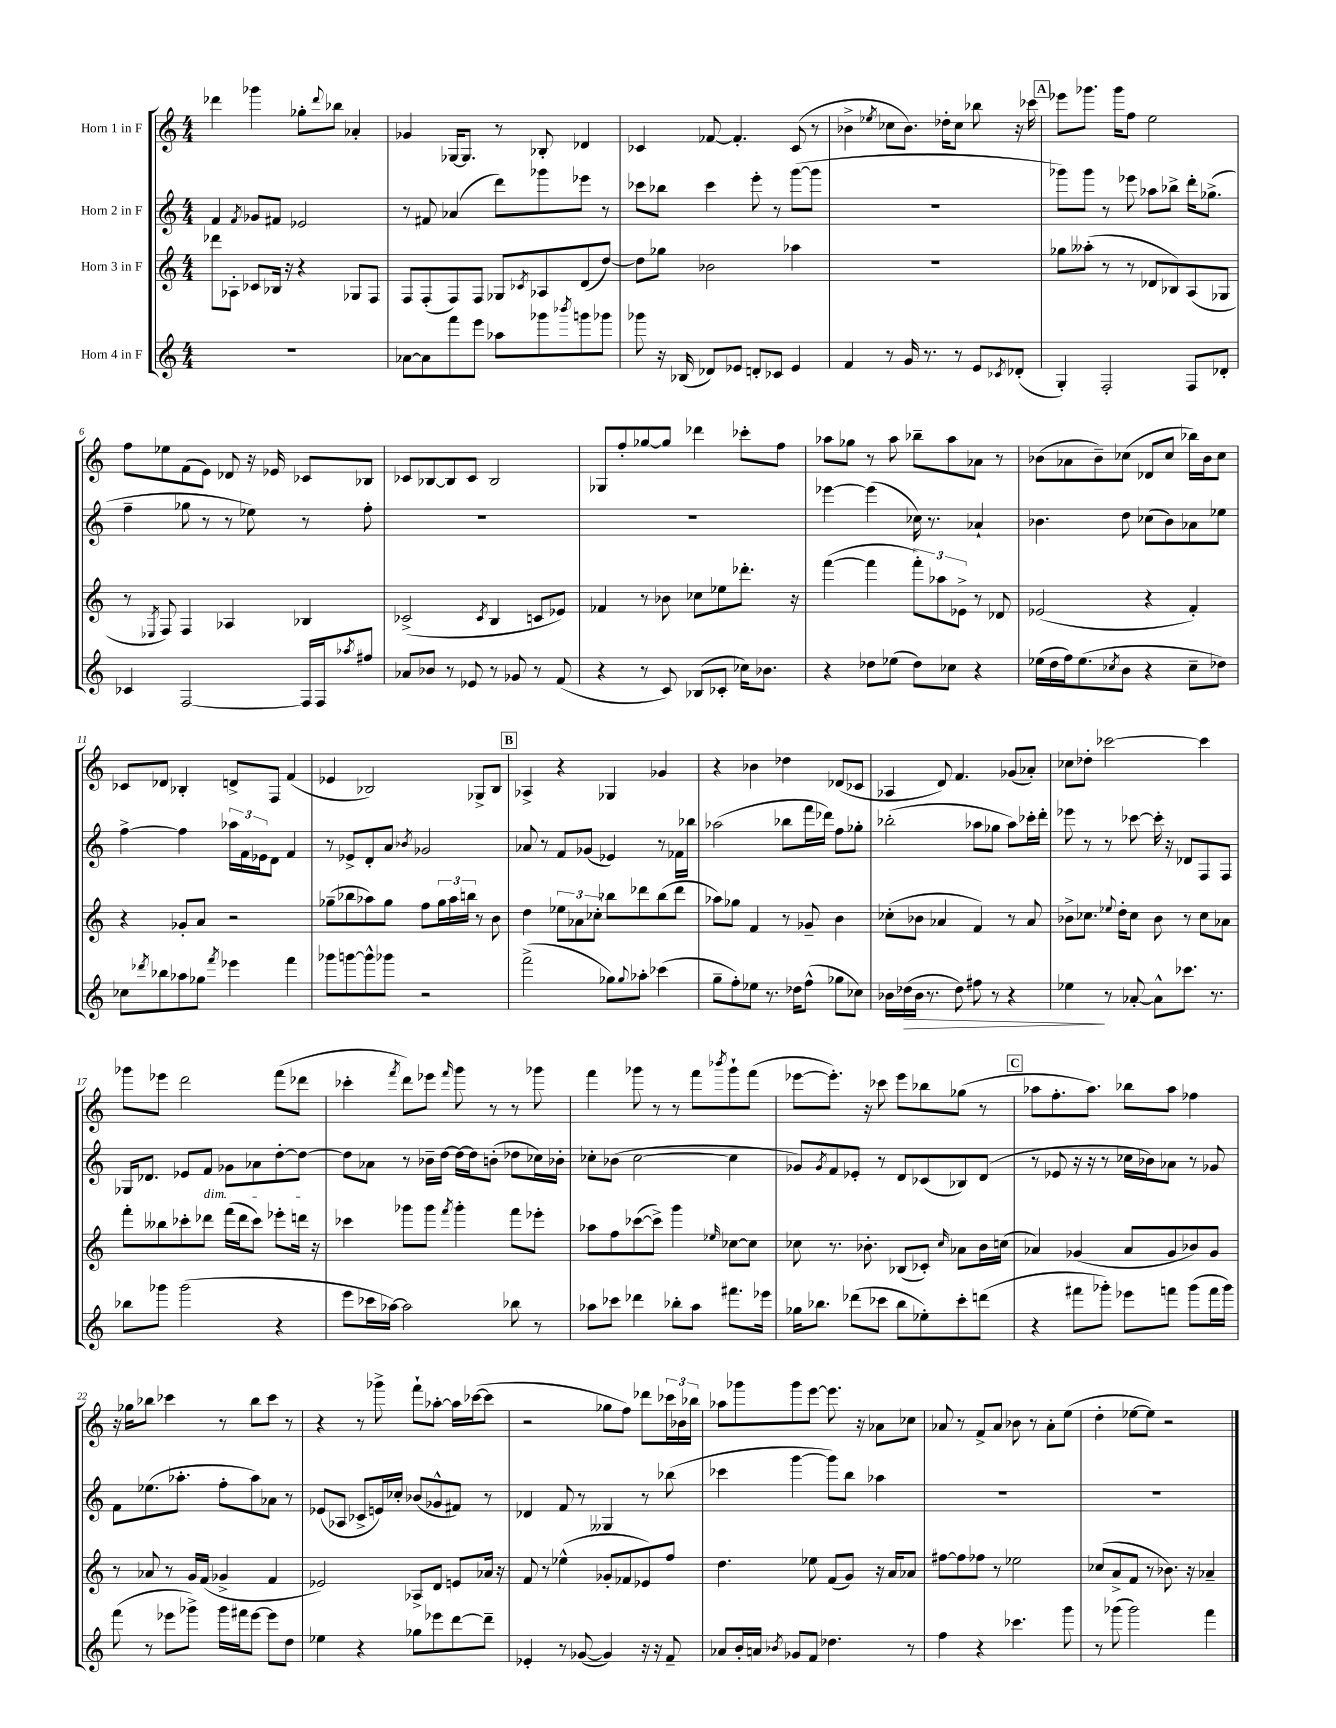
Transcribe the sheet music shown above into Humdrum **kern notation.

**kern	**kern	**kern	**kern
*staff4	*staff3	*staff2	*staff1
*clefG2	*clefG2	*clefG2	*clefG2
*k[]	*k[]	*k[]	*k[]
*M4/4	*M4/4	*M4/4	*M4/4
1r	8ddd-	4f	4ddd-
.	8A-'	.	.
.	.	8qf	.
.	8c-	8g-	4ggg-
.	16B-	8f#	.
.	16r	.	.
.	4r	2e-	8gg-'
.	.	.	8qqddd-
.	.	.	8bb-
.	8G-	.	4a-'
.	8F	.	.
=	=	=	=
[8a-	8F	8r	4g-
8a-]	(8F'	8f#	.
8fff	8F)	(4a-	[16G-
.	.	.	8.G-]
8eee	8F	.	.
8aa-	8G-	8ddd)	8r
.	8qc-	.	.
8ggg-	8A-	8ggg-	8B-'
8qbbb-	.	.	.
8ggg	(8d	8eee-	4d-
8ggg-	[8dd)	8r	.
=	=	=	=
8ggg-	8dd]	8ccc-	4c-
16r	8gg-	8bb-	.
(16B-	.	.	.
8d-)	2b-	4ccc-	[8f-
8e-	.	.	4.f-']
8d'	.	8eee'	.
8c-	.	8r	.
4e-	4aa-	([8ggg	(8c-
.	.	8ggg]	8r
=	=	=	=
4f	1r	1r	4b-^
.	.	.	8qee-
8r	.	.	8cc-
16g	.	.	8.b-)
8.r	.	.	.
.	.	.	16dd-'
8r	.	.	8cc-
8e	.	.	8bb-
8qc-	.	.	.
(8d-'	.	.	16r
.	.	.	16ccc-
=	=	=	=
4G')	8gg-	8ggg-)	8eee-
.	(8aa--'	8ggg-	8.ggg-
2F'	8r	8r	.
.	.	.	16ggg-
.	8r	8eee-	8ff
.	8d-	8aa-	2ee
.	8B-)	8bb-^	.
8F	(8A	16ddd'	.
.	.	(8.gg-^	.
8d-'	8G-	.	.
=	=	=	=
4c-	8r	4ff~	8ff
.	8qE-	.	.
.	8F)	.	8ee-
[2F	4F	8gg-	(8f
.	.	8r	8e)
.	4A-	8r	8d-
.	.	8ee-)	16r
.	.	.	16e-
16F]	4B-	8r	8c-
16F	.	.	.
8qaa-	.	.	.
8ff#	.	8ff'	8B-
=	=	=	=
8a-	(2c-^	1r	8c-
8b-	.	.	[8B-
8r	.	.	8B-]
8e-	.	.	8c-
.	8qc-	.	.
8r	4B	.	2B-
8g-	.	.	.
8r	8c	.	.
(8f	8e-)	.	.
=	=	=	=
4r	4f-	1r	8G-
.	.	.	8ff'
8r	8r	.	[8gg-
8c)	8b-	.	8gg-]
(8B-	8cc-	.	4ddd-
8c-'	8ee-	.	.
16cc-)	8.ddd-'	.	8ccc-'
8.b-	.	.	.
.	.	.	8ff
.	16r	.	.
=	=	=	=
4r	([4fff	[4eee-	8aa-
.	.	.	8gg-
8dd-	4fff]	(4eee-]	8r
(8ee-	.	.	8aa-
8dd-)	12fff')	16cc-)	8bb-~
.	.	8.r	.
.	12aa-	.	.
8cc-	.	.	8aa-
.	12e-^	.	.
4r	8r	4a-`	8a-
.	8d-	.	8r
=	=	=	=
(16ee-	(2e-	4.b-	(8b-
16dd	.	.	.
16ff)	.	.	8a-
(8.ee-	.	.	.
.	.	.	8b-~)
8qcc-	.	.	.
8b	.	8dd	(8cc-
4r	4r	(8cc-	8d-
.	.	8b-)	8cc-
8cc-~	4f')	8a-	16bb-)
.	.	.	16b-
8dd-)	.	8ee-	8cc-
=	=	=	=
8cc-	4r	[4ff^	8c-
8qddd-	.	.	.
8bb-	.	.	8d-
8aa-	8g-'	4ff]	4B-'
8gg-	8a	.	.
8qfff	.	.	.
4eee-	2r	24aa-	8d^
.	.	24f	.
.	.	24e-	.
.	.	8d	8F
4fff	.	4f	(4f
=	=	=	=
8ggg-	(8gg-~	8r	4e-
[8ggg	8bb-	8e-^	.
8ggg^^]	8aa-)	8d'	2B-)
8ggg-	8gg-	8a	.
.	.	8qb-	.
2r	8ff	2g-	.
.	24gg-	.	.
.	24aa-	.	.
.	24bb	.	.
.	8r	.	8G-^
.	8b	.	8B-
=	=	=	=
(2fff^	4dd	8a-	4A-^
.	.	8r	.
.	12ee-	8f	4r
.	12a-	.	.
.	.	(8g-	.
.	12cc-'	.	.
8gg-)	8bb-	4e-)	4G-
8qqgg-	.	.	.
8aa-'	8ddd-	.	.
(4ccc-	(8bb-	8r	4g-
.	8ddd-	16f-	.
.	.	16bb-	.
=	=	=	=
8gg~	8aa-)	(2aa-	4r
8ff')	8gg-	.	.
8ee-	4f	.	4b-
8.r	.	.	.
.	8r	8bb-	4dd-
16dd-	.	.	.
(8ff^^	8g-~	16fff	.
.	.	16ddd-)	.
8gg-	4b	8ff	(8d-
8cc-)	.	8gg-'	8c-
=	=	=	=
16b-	(8cc-'	(2bb-'	4A-
(16dd-	.	.	.
16b-	8b-	.	.
8.r	.	.	.
.	4a-	.	8d)
8dd-)	.	.	4.f
8ff#	4f)	8aa-	.
8r	.	8gg-	.
4r	8r	8aa-)	(8g-
.	8a-	16ccc-'	8a-')
.	.	16ddd'	.
=	=	=	=
4ee-	8b-^	8eee-	8cc-
.	8.cc-	8r	8dd-'
8r	.	8r	[2ccc-
.	8qqee-	.	.
.	16dd'	.	.
[8a-'	8cc-	[8ccc-	.
8a-^^]	8b-	16ccc-']	.
.	.	16r	.
8.ccc-	8r	8d-	.
.	8cc-	8F	4ccc-]
8.r	.	.	.
.	8a-	8F	.
=	=	=	=
8bb-	8fff'	16G-	8ggg-
.	.	8.d-	.
8ggg-	8bb--	.	8eee-
(2ggg-	8ccc-'	8e-	2ddd
.	8ddd-	8f	.
.	(16fff	8g-	.
.	16ddd-	.	.
.	8ccc-)	8a-	.
4r	8eee-'	[8dd'	(8fff
.	16ddd	8dd_	8ddd-
.	16r	.	.
=	=	=	=
8eee	4ccc-	8dd]	4ccc-'
16ccc-	.	8a-	.
[16aa-)	.	.	.
.	.	.	8qfff
2aa-]	8ggg-	8r	8ddd)
.	8ggg-	16b-~	8eee-
.	.	[16dd	.
.	8qfff	.	16qqfff
.	4ggg-'	16dd_	8ggg
.	.	16dd]	.
.	.	(8b'	8r
8bb-	8fff	8dd-	8r
8r	8eee-'	16cc-)	8ggg-
.	.	16b-'	.
=	=	=	=
8aa-	8aa-	8cc-'	4fff
8ccc-	8ff	(8b-	.
4ddd-	([8ccc-	[2cc-	8ggg-
.	8ccc-^])	.	8r
8bb-'	4ggg	.	8r
8aa-	.	.	8fff
.	16qqee-	.	8qbbb-
8.fff#	[8cc-	4cc-]	8ggg-`
.	8cc-]	.	(8fff
16eee-	.	.	.
=	=	=	=
16gg-	8cc-	8g-)	[8eee-
8.bb-	.	.	.
.	.	8qg-	.
.	8.r	8f	8.eee-'])
(8ddd-	.	8e-'	.
.	8.b-'	.	16r
8ccc-	.	8r	8ccc-
8bb-	(8B-	8d	8eee-
8ee-')	8c-')	(8c-	8bb-
.	16qqcc-	.	.
8ccc-'	8a-	8B-)	(8gg-
(8ddd	16b-	(8d	8r
.	(16cc	.	.
=	=	=	=
4r	4a-)	8r	8aa-
.	.	8e-	8.ff'
8fff#	(4g-	16r	.
.	.	16r	8.aa-)
8ggg-')	.	8r	.
8eee-	8a-	16cc-	8bb-
.	.	16b-)	.
8fff	8g-	8a-	8aa-
(8ggg-	8b-)	8r	4ff-
16fff	8g-	8g-	.
16ggg-)	.	.	.
=	=	=	=
(8fff	8r	8f	16r
.	.	.	16gg-
8r	8a-	(8.ee-	8bb-
8eee-	8r	.	4ccc-
.	.	8.aa-'	.
8ggg-^)	16g	.	.
.	(16f	.	.
16ggg-	4g-^	8ff'	8r
16fff#	.	.	.
[8eee-	.	8aa-)	8bb-
8eee-]	4f	8a-	8ccc-
8dd	.	8r	8r
=	=	=	=
4ee-	2e-)	(8e-	4r
.	.	8A-	.
4r	.	8c-^	8r
.	.	16e)	8ggg-^
.	.	16cc-'	.
8gg-	8A-^	(8b-	8fff`
8eee-	8d	8g-^^	[8aa-'
[8ddd	8e	8f#)	16aa-]
.	.	.	([16ccc-
8ddd~]	16a-	8r	8ccc-]
.	16r	.	.
=	=	=	=
4e-'	8f	4d-	2r
.	8r	.	.
8r	(4ee-^^	8f	.
([8g-	.	8r	.
4g-])	8g-'	4G--	8gg-
.	8f-	.	8ff)
16r	8e-)	8r	8ddd-
16r	.	.	.
8f~	8ff	(8bb-	24ccc-
.	.	.	24b-
.	.	.	24bb-
=	=	=	=
8a-	4.dd	4ccc-	8aa-
16b'	.	.	8ggg-
16a	.	.	.
8qb-	.	.	.
8g-	.	[4ggg	8ggg-
8f	8ee-	.	[8eee
4.dd-	(8f	8ggg])	8.eee]
.	8g)	8bb	.
.	.	.	16r
.	16r	4aa-	8a-
.	16a	.	.
8r	8a-	.	8cc-
=	=	=	=
4ff	[8ff#	1r	8a-
.	8ff#]	.	8r
4r	8ff-	.	8f^
.	8r	.	8a-
4.ccc-	2ee-	.	8b-
.	.	.	8r
.	.	.	8a-'
8ggg	.	.	(8ee
=	=	=	=
8r	(8cc-	1r	4dd'
(8ggg-	8a^	.	.
2ggg-)	8f	.	[8ee-
.	8r	.	8ee-])
.	8.b-)	.	2r
.	16r	.	.
4fff	4a-~	.	.
==	==	==	==
*-	*-	*-	*-
